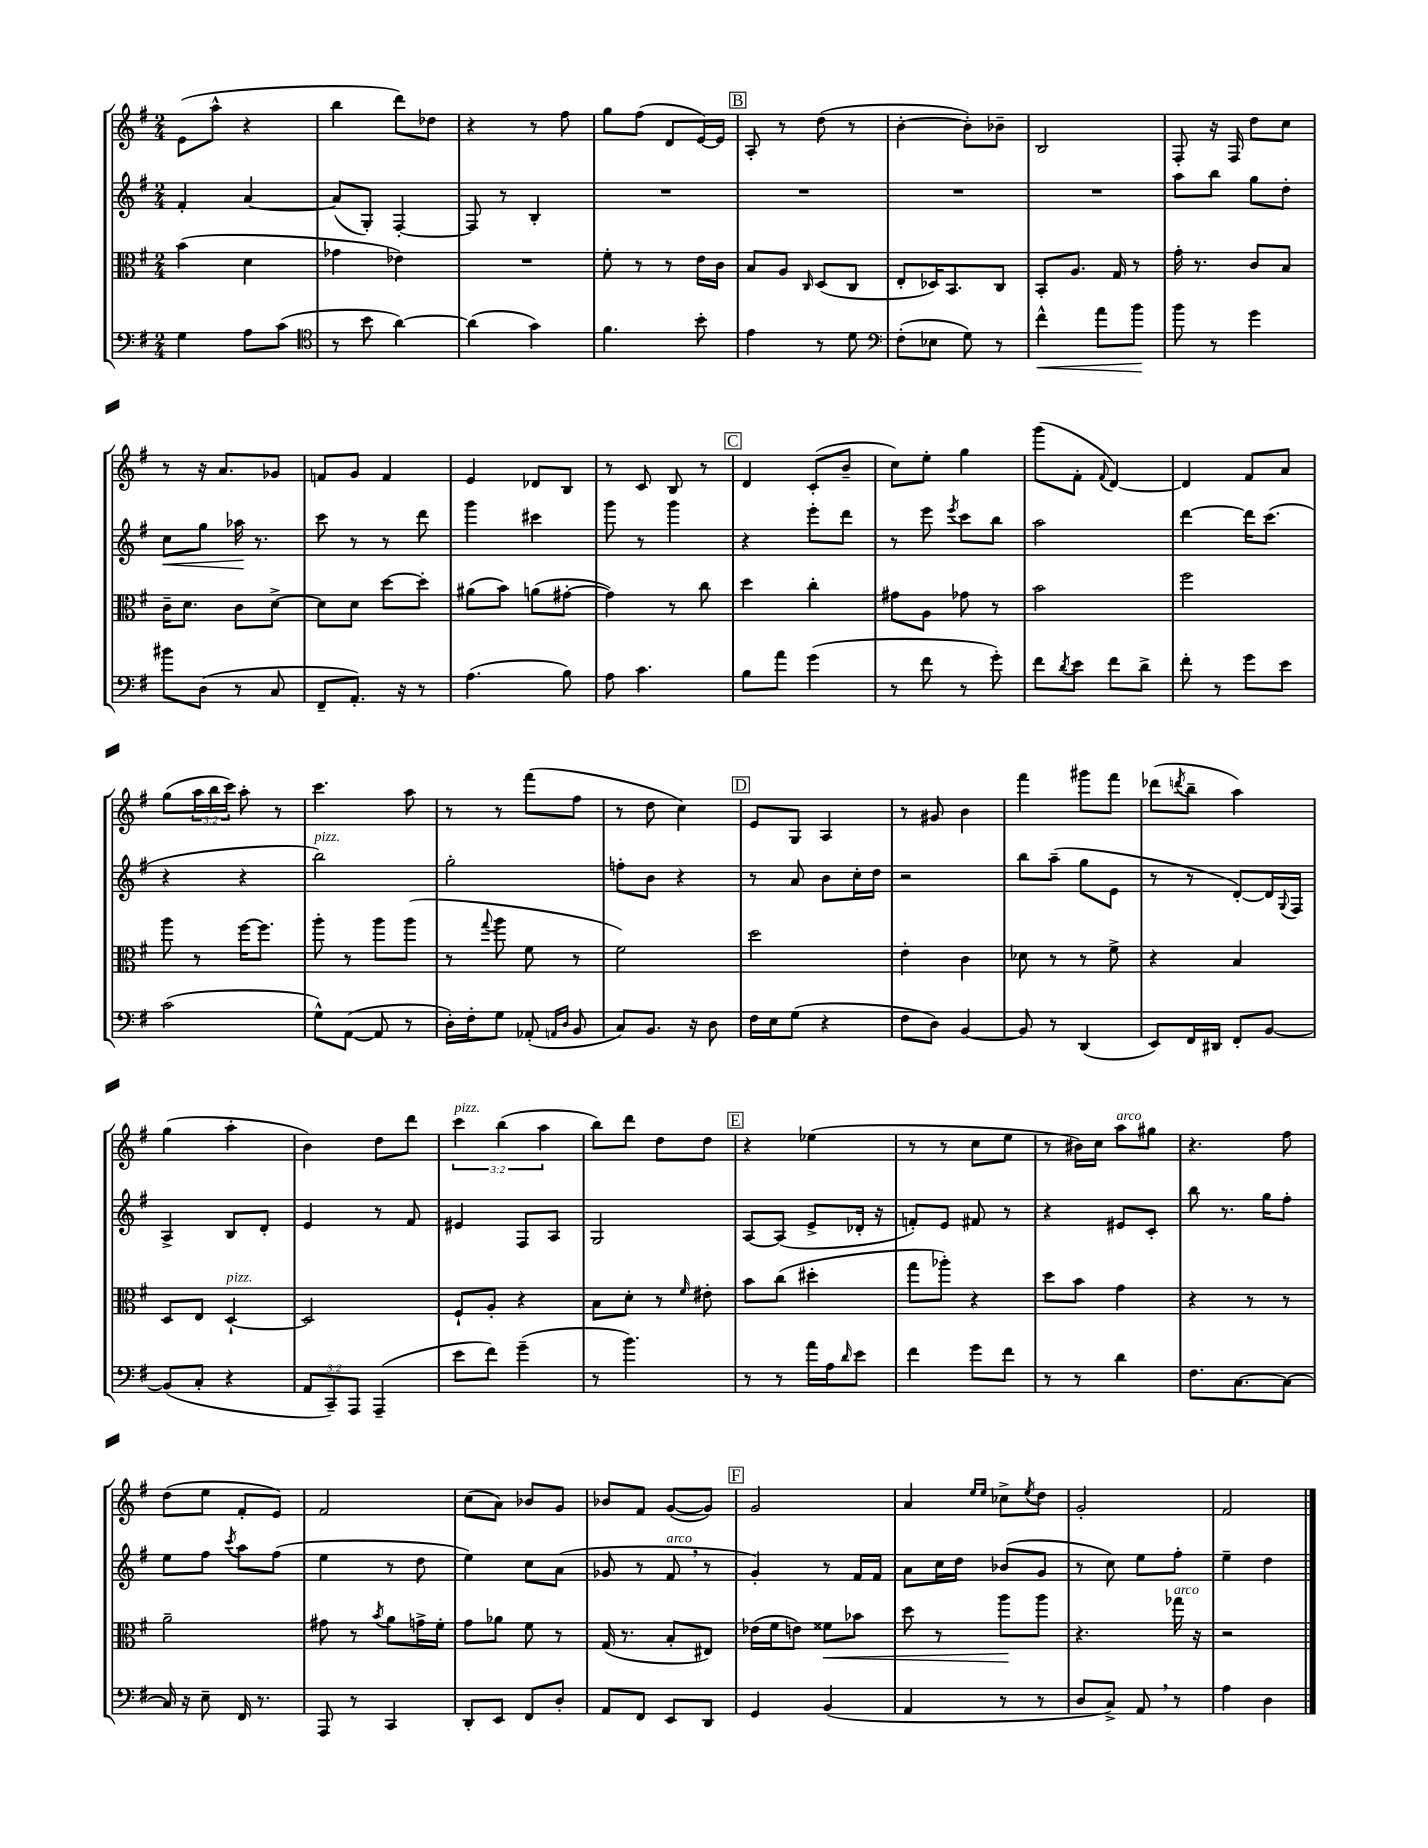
<<
\new StaffGroup <<
\new Staff = "s0" {
    \clef treble \key g \major \numericTimeSignature \time 2/4 \override Staff.TupletNumber.text = #tuplet-number::calc-fraction-text
    e'8( a''8-^ r4 |
    b''4 d'''8) des''8 |
    r4 r8 fis''8 |
    g''8 fis''8( d'8 e'16~) e'16 |
    \mark \markup { \box "B" } a8-. r8 d''8( r8 |
    b'4~-. b'8-.) bes'8-- |
    b2 |
    fis8-. r16 fis16 d''8 c''8 |
    r8 r16 a'8. ges'8 |
    f'8 g'8 f'4 |
    e'4 des'8 b8 |
    r8 c'8 b8 r8 |
    \mark \markup { \box "C" } d'4 c'8-.( b'8-- |
    c''8) e''8-. g''4 |
    g'''8( fis'8-. \appoggiatura { fis'8 } d'4~) |
    d'4 fis'8 a'8 |
    g''8( \tuplet 3/2 { a''16 b''16 c'''16) } a''8-. r8 |
    c'''4. a''8 |
    r8 r8 fis'''8( fis''8 |
    r8 d''8 c''4) |
    \mark \markup { \box "D" } e'8 g8 a4 |
    r8 gis'8 b'4 |
    fis'''4 gis'''8 fis'''8 |
    des'''8( \acciaccatura { d'''8 } b''8-- a''4) |
    g''4( a''4-. |
    b'4) d''8 d'''8 |
    \tuplet 3/2 { c'''4^\markup { \italic "pizz." } b''4( a''4 } |
    b''8) d'''8 d''8 d''8 |
    \mark \markup { \box "E" } r4 ees''4( |
    r8 r8 c''8 e''8 |
    r8 bis'16) c''16 a''8^\markup { \italic "arco" } gis''8 |
    r4. fis''8 |
    d''8( e''8 fis'8-. e'8) |
    fis'2 |
    c''8( a'8) bes'8 g'8 |
    bes'8 fis'8 g'8~( g'8) |
    \mark \markup { \box "F" } g'2 |
    a'4 \grace { e''16 e''16 } ces''8-> \acciaccatura { e''8 } d''8 |
    g'2-. |
    fis'2 \bar "|." |
}
\new Staff = "s1" {
    \clef treble \key g \major \numericTimeSignature \time 2/4
    fis'4-. a'4~ |
    a'8( g8-.) fis4~-. |
    fis8 r8 b4-. |
    R2 |
    \mark \markup { \box "B" } R2 |
    R2 |
    R2 |
    a''8 b''8 g''8 d''8-. |
    c''8\< g''8 aes''16\! r8. |
    c'''8 r8 r8 d'''8 |
    g'''4 cis'''4 |
    g'''8 r8 g'''4 |
    \mark \markup { \box "C" } r4 e'''8-. d'''8 |
    r8 e'''8 \acciaccatura { e'''8 } c'''8 b''8 |
    a''2 |
    d'''4~ d'''16 c'''8.( |
    r4 r4 |
    b''2^\markup { \italic "pizz." }) |
    g''2-. |
    f''8-. b'8 r4 |
    \mark \markup { \box "D" } r8 a'8 b'8 c''16-. d''16 |
    r2 |
    b''8 a''8--( g''8 e'8 |
    r8 r8 d'8~-.) d'16 \appoggiatura { g8 } fis16 |
    a4-> b8 d'8-. |
    e'4 r8 fis'8 |
    eis'4 fis8 a8 |
    g2 |
    \mark \markup { \box "E" } a8~ a8( e'8-> des'16-. r16 |
    f'8-.) e'8 fis'8 r8 |
    r4 eis'8 c'8-. |
    b''8 r8. g''16 fis''8-. |
    e''8 fis''8 \acciaccatura { c'''8 } a''8 fis''8( |
    e''4 r8 d''8 |
    e''4) c''8 a'8( |
    ges'8 r8 fis'8^\markup { \italic "arco" } \breathe r8 |
    \mark \markup { \box "F" } g'4-.) r8 fis'16 fis'16 |
    a'8 c''16 d''16 bes'8( g'8 |
    r8 c''8) e''8 fis''8-. |
    e''4-- d''4 \bar "|." |
}
\new Staff = "s2" {
    \clef alto \key g \major \numericTimeSignature \time 2/4
    b'4( d'4 |
    ges'4 ees'4) |
    R2 |
    fis'8-. r8 r8 e'16 c'16 |
    \mark \markup { \box "B" } b8 a8 \grace { c16 } d8( c8 |
    e8-. des16) b,8. c8 |
    b,8-. a8. g16 r8 |
    g'16-. r8. c'8 b8 |
    c'16-- d'8. c'8 d'8~-> |
    d'8 d'8 d''8~ d''8-. |
    ais'8( b'8) a'8( gis'8~-. |
    gis'4) r8 c''8 |
    \mark \markup { \box "C" } d''4 c''4-. |
    gis'8 a8 ges'8 r8 |
    b'2 |
    fis''2 |
    a''8 r8 fis''16~ fis''8. |
    a''8-. r8 a''8 a''8( |
    r8 \appoggiatura { g''8 } a''8 fis'8 r8 |
    fis'2) |
    \mark \markup { \box "D" } d''2 |
    e'4-. c'4 |
    des'8 r8 r8 fis'8-> |
    r4 b4 |
    d8 e8 d4~-!^\markup { \italic "pizz." } |
    d2 |
    fis8-! a8-. r4 |
    b8 d'8-. r8 \grace { fis'16 } eis'8-. |
    \mark \markup { \box "E" } b'8 c''8( dis''4-. |
    g''8 aes''8-.) r4 |
    d''8 b'8 g'4 |
    r4 r8 r8 |
    a'2-- |
    gis'8 r8 \acciaccatura { b'8 } a'8 g'16-> fis'16-. |
    g'8 aes'8 fis'8 r8 |
    g16( r8. b8-. eis8) |
    \mark \markup { \box "F" } ees'16( fis'16 e'8) fisis'8\< bes'8 |
    d''8 r8 a''8\! a''8 |
    r4. ges''16^\markup { \italic "arco" } r16 |
    r2 \bar "|." |
}
\new Staff = "s3" {
    \clef bass \key g \major \numericTimeSignature \time 2/4 \override Staff.TupletNumber.text = #tuplet-number::calc-fraction-text
    g4 a8 c'8( |
    \clef tenor r8 b'8 a'4~) |
    a'4( g'4) |
    fis'4. b'8-. |
    \mark \markup { \box "B" } e'4 r8 d'8 |
    \clef bass fis8-.( ees8 g8) r8 |
    fis'4-^\< a'8 b'8\! |
    b'8 r8 g'4 |
    bis'8 d8( r8 c8 |
    fis,8-- a,8.-.) r16 r8 |
    a4.( b8) |
    a8 c'4. |
    \mark \markup { \box "C" } b8 a'8 g'4( |
    r8 fis'8 r8 g'8-.) |
    fis'8 \acciaccatura { d'8 } e'8 fis'8 d'8-> |
    fis'8-. r8 g'8 e'8 |
    c'2( |
    g8-^) a,8~( a,8 r8 |
    d16-.) fis16-. g8 aes,8-.( \grace { a,16 d16 } b,8 |
    c8) b,8. r16 d8 |
    \mark \markup { \box "D" } fis16 e16 g8( r4 |
    fis8 d8) b,4~ |
    b,8 r8 d,4( |
    e,8) fis,16 dis,16 fis,8-. b,8~ |
    b,8( c8-. r4 |
    \tuplet 3/2 { a,8 c,8--) a,,8 } a,,4--( |
    e'8 fis'8) g'4--( |
    r8 b'4.) |
    \mark \markup { \box "E" } r8 r8 a'16 a16 \grace { d'16 } e'8 |
    fis'4 g'8 fis'8 |
    r8 r8 d'4 |
    fis8. c8.~ c8~ |
    c16 r16 e8-- fis,16 r8. |
    a,,8 r8 c,4 |
    d,8-. e,8 fis,8 d8-. |
    a,8 fis,8 e,8 d,8 |
    \mark \markup { \box "F" } g,4 b,4( |
    a,4 r8 r8 |
    d8 c8->) a,8 \breathe r8 |
    a4 d4 \bar "|." |
}
>>
>>
\layout { \context { \Score \remove "Bar_number_engraver" } }
